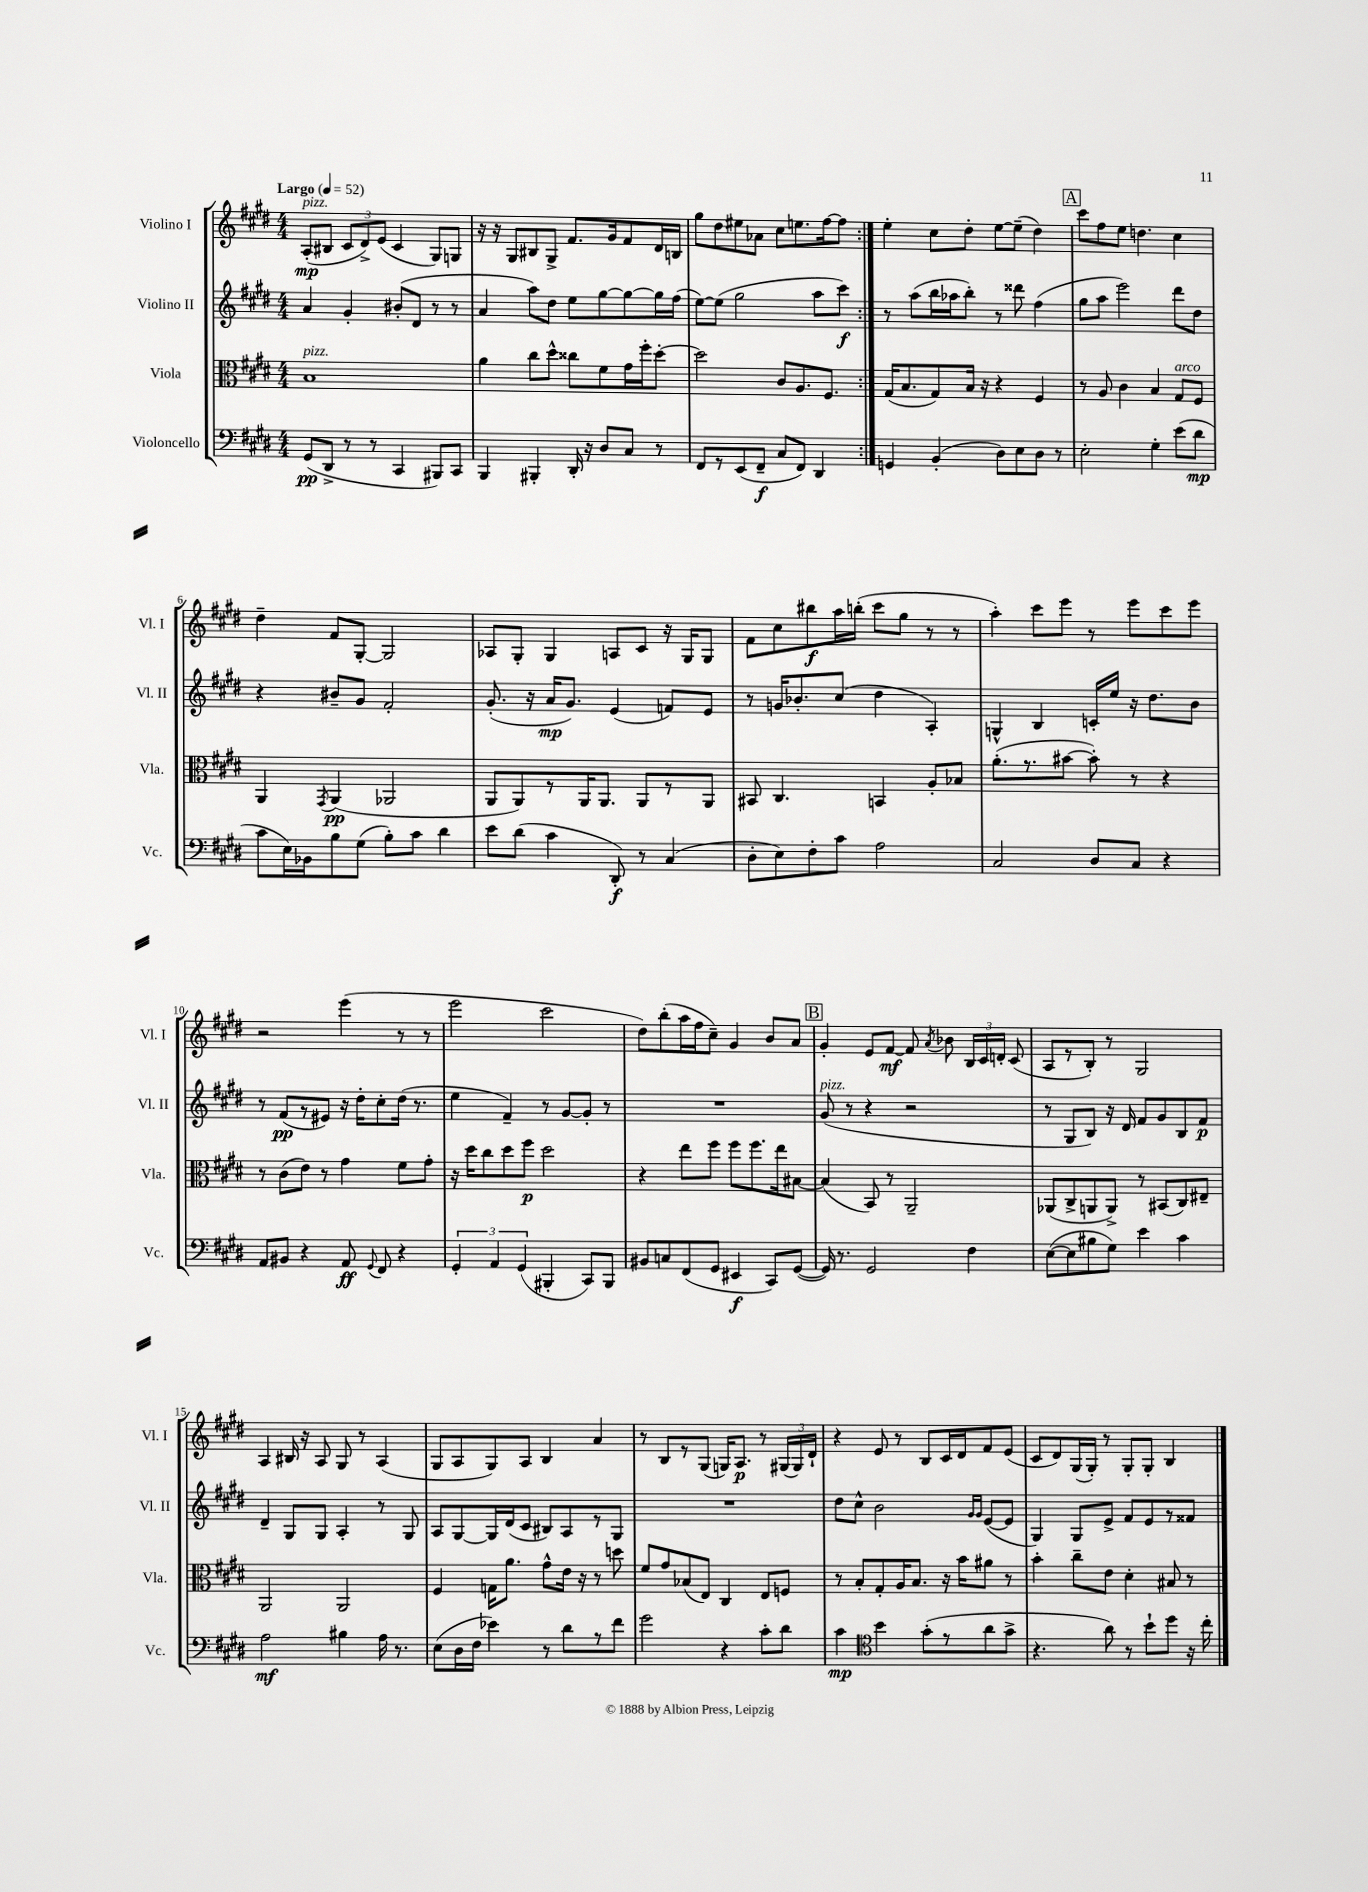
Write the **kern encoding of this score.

**kern	**dynam	**kern	**dynam	**kern	**dynam	**kern	**dynam
*part4	*part4	*part3	*part3	*part2	*part2	*part1	*part1
*staff4	*staff4	*staff3	*staff3	*staff2	*staff2	*staff1	*staff1
*I"Violoncello	*	*I"Viola	*	*I"Violino II	*	*I"Violino I	*
*I'Vc.	*	*I'Vla.	*	*I'Vl. II	*	*I'Vl. I	*
*clefF4	*	*clefC3	*	*clefG2	*	*clefG2	*
*k[f#c#g#d#]	*	*k[f#c#g#d#]	*	*k[f#c#g#d#]	*	*k[f#c#g#d#]	*
*M4/4	*	*M4/4	*	*M4/4	*	*M4/4	*
*MM52	*	*MM52	*	*MM52	*	*MM52	*
=1	=1	=1	=1	=1	=1	=1	=1
!	!	!	!	!	!	!LO:TX:a:B:t=Largo	!
!	!	!	!	!	!	!LO:TX:a:i:t=pizz.	!
!	!	!LO:TX:a:i:t=pizz.	!	!	!	!	!
(8GG#/L	pp	1B	.	4a/	.	(8A'/L	mp
8DD#^/J	.	.	.	.	.	8B#X/J	.
8r	.	.	.	4g#'/	.	12c#/L	.
.	.	.	.	.	.	12d#^/)	.
8r	.	.	.	.	.	.	.
.	.	.	.	.	.	(12e/J	.
4CC#/	.	.	.	(8b#X'/L	.	4c#/	.
.	.	.	.	8d#/J	.	.	.
8BBB#X/L)	.	.	.	8r	.	8G#/L)	.
8CC#/J	.	.	.	8r	.	8Gn/J	.
=2	=2	=2	=2	=2	=2	=2	=2
4BBB/	.	4a\	.	4a/	.	16r	.
.	.	.	.	.	.	16r	.
.	.	.	.	.	.	8G#/L	.
4BBB#X'/	.	8cc#\L	.	8aa\L)	.	8B#X/	.
.	.	8dd#^^\J	.	8dd#\J	.	8G#^/J	.
16DD#'/	.	8cc##X\L	.	8ee\L	.	8.f#/L	.
16r	.	.	.	.	.	.	.
8D#/L	.	8f#\	.	[8gg#\	.	.	.
.	.	.	.	.	.	16g#/k	.
8C#/J	.	16g#\L	.	8gg#\_	.	8f#/	.
.	.	16ff#'\J	.	.	.	.	.
8r	.	[8dd#'\J	.	16gg#\L]	.	16d#/L	.
.	.	.	.	(16ff#\JJ	.	16Bn/JJ	.
=3	=3	=3	=3	=3	=3	=3	=3
8FF#/L	.	2dd#\]	.	[8ee\L)	.	8gg#\L	.
8r	.	.	.	(8ee\J]	.	8dd#\	.
(8EE/	.	.	.	2gg#\	.	8ee#X\	.
8FF#~/J	f	.	.	.	.	8a-X\J	.
8C#/L	.	8c#/L	.	.	.	8cc#\L	.
8FF#/J)	.	8.A/	.	.	.	8.een\	.
4DD#/	.	.	.	8aa\L	.	.	.
.	.	8.F#/J	.	.	.	[16ff#\k	.
.	.	.	.	8ccc#\J)	f	8ff#\J]	.
=4:|!	=4:|!	=4:|!	=4:|!	=4:|!	=4:|!	=4:|!	=4:|!
4GGn/	.	(16G#/KL	.	8r	.	4ee'\	.
.	.	8.B/	.	.	.	.	.
.	.	.	.	(8aa\L	.	.	.
(4BB'/	.	8G#/)	.	16bb\L	.	8cc#\L	.
.	.	.	.	16aa-X\J	.	.	.
.	.	16B/Jk	.	8bb'\J)	.	8dd#'\J	.
.	.	16r	.	.	.	.	.
8D#\L)	.	4r	.	8r	.	[8ee\L	.
8E\	.	.	.	8ddd##X\	.	(8ee~\J]	.
8D#\J	.	4F#/	.	(4ff#\	.	4dd#\)	.
8r	.	.	.	.	.	.	.
!!LO:REH:place=s1:t=A
=5	=5	=5	=5	=5	=5	=5	=5
2E'\	.	8r	.	8gg#\L	.	8ccc#\L	.
.	.	8A/	.	8aa\J	.	8ff#\	.
.	.	4c#\	.	2eee\)	.	8ee\J	.
.	.	.	.	.	.	4.ddn\	.
4G#'\	.	4B/	.	.	.	.	.
!	!	!LO:TX:a:i:t=arco	!	!	!	!	!
(8e\L	.	8G#/L	.	8ddd#\L	.	4cc#\	.
8d#\J	mp	8F#/J	.	8dd#\J	.	.	.
!!LO:LB:g=z
=6	=6	=6	=6	=6	=6	=6	=6
8c#\L	.	4AA/	.	4r	.	4dd#~\	.
16E\L)	.	.	.	.	.	.	.
16BB-X\J	.	.	.	.	.	.	.
.	.	8qGG#/	.	.	.	.	.
8B\	.	(4AA/	pp	8b#X~/L	.	8f#/L	.
(8G#\J	.	.	.	8g#/J	.	[8G#'/J	.
8B'\L)	.	2AA-X/	.	2f#'/	.	2G#/]	.
8c#\J	.	.	.	.	.	.	.
4d#\	.	.	.	.	.	.	.
=7	=7	=7	=7	=7	=7	=7	=7
8e\L	.	8AA/L	.	(8.g#'/	.	8A-X/L	.
(8d#\J	.	8AA/)	.	.	.	8G#'/J	.
.	.	.	.	16r	.	.	.
4c#\	.	8r	.	16a/KL	mp	4G#/	.
.	.	.	.	8.g#/J)	.	.	.
.	.	16AA/K	.	.	.	.	.
.	.	8.AA/J	.	.	.	.	.
8DD#'/)	f	.	.	(4e/	.	8An/L	.
8r	.	8AA/L	.	.	.	8c#/J	.
(4C#/	.	8r	.	8fn/L)	.	16r	.
.	.	.	.	.	.	16G#/KL	.
.	.	8AA/J	.	8e/J	.	8G#/J	.
=8	=8	=8	=8	=8	=8	=8	=8
8D#'\L	.	8BB#X/	.	8r	.	8f#\L	.
8E\)	.	4.C#/	.	16gn/KL	.	8cc#\	.
.	.	.	.	8.b-X'/	.	.	.
8F#'\	.	.	.	.	.	8bb#X\	f
8c#\J	.	.	.	(8cc#/J	.	16aa\L	.
.	.	.	.	.	.	(16bbn'\JJ	.
2A\	.	4BBn/	.	4dd#\	.	8ccc#\L	.
.	.	.	.	.	.	8gg#\J	.
.	.	8A'/L	.	4A'/)	.	8r	.
.	.	8B-X/J	.	.	.	8r	.
=9	=9	=9	=9	=9	=9	=9	=9
2C#/	.	(8.a'\L	.	4Gn^^/	.	4aa'\)	.
.	.	8.r	.	.	.	.	.
.	.	.	.	4B/	.	8ccc#\L	.
.	.	[8b#X\J	.	.	.	8eee\J	.
8D#/L	.	8b#'\])	.	16cn'/LL	.	8r	.
.	.	.	.	16ee/JJ	.	.	.
8C#/J	.	8r	.	16r	.	8eee\L	.
.	.	.	.	8.dd#\L	.	.	.
4r	.	4r	.	.	.	8ccc#\	.
.	.	.	.	8b\J	.	8eee\J	.
!!LO:LB:g=z
=10	=10	=10	=10	=10	=10	=10	=10
8AA/L	.	8r	.	8r	.	2r	.
8BB#X/J	.	(8c#\L	.	(8f#/L	pp	.	.
4r	.	8e\J)	.	8r	.	.	.
.	.	8r	.	8e#X/J)	.	.	.
8AA/	ff	4g#\	.	16r	.	(4eee\	.
.	.	.	.	16dd#'\KL	.	.	.
8qqGG#/	.	.	.	.	.	.	.
8FF#/	.	.	.	8cc#'\	.	.	.
4r	.	8f#\L	.	(16dd#\Jk	.	8r	.
.	.	.	.	8.r	.	.	.
.	.	8g#'\J	.	.	.	8r	.
=11	=11	=11	=11	=11	=11	=11	=11
6GG#'/	.	16r	.	4ee\	.	2eee\	.
.	.	16dd#\KL	.	.	.	.	.
.	.	8cc#\	.	.	.	.	.
6AA/	.	.	.	.	.	.	.
.	.	8dd#\	.	4f#~/)	.	.	.
(6GG#/	.	.	.	.	.	.	.
.	.	8ff#\J	p	.	.	.	.
4BBB#X'/	.	2dd#\	.	8r	.	2ccc#\	.
.	.	.	.	[8g#/L	.	.	.
8CC#/L)	.	.	.	8g#'/J]	.	.	.
8BBB#/J	.	.	.	8r	.	.	.
=12	=12	=12	=12	=12	=12	=12	=12
8BB#X/L	.	4r	.	1r	.	8dd#\L)	.
8Cn/	.	.	.	.	.	(8bb'\	.
(8FF#/	.	8ee\L	.	.	.	16aa\L	.
.	.	.	.	.	.	16ff#\J	.
8GG#/J	.	8ff#\J	.	.	.	8cc#~\J)	.
4EE#X/	f	8ff#\L	.	.	.	4g#/	.
.	.	8.ff#\	.	.	.	.	.
8CC#/L)	.	.	.	.	.	8b/L	.
.	.	16ee\k	.	.	.	.	.
([8GG#/J	.	[8B#X\J	.	.	.	8a/J	.
!!LO:REH:place=s1:t=B
=13	=13	=13	=13	=13	=13	=13	=13
!	!	!	!	!LO:TX:a:i:t=pizz.	!	!	!
16GG#/])	.	(4B#/]	.	(8g#/	.	4g#'/	.
8.r	.	.	.	.	.	.	.
.	.	.	.	8r	.	.	.
2GG#/	.	8BB/)	.	4r	.	8e/L	.
.	.	8r	.	.	.	[8f#/J	mf
.	.	2AA~/	.	2r	.	8f#/]	.
.	.	.	.	.	.	8qa/	.
.	.	.	.	.	.	8b-X\	.
4F#\	.	.	.	.	.	24B/LL	.
.	.	.	.	.	.	24c#/	.
.	.	.	.	.	.	24dn'/JJ	.
.	.	.	.	.	.	(8c#/	.
=14	=14	=14	=14	=14	=14	=14	=14
([8E\L	.	(8AA-X/L	.	8r	.	8A/L	.
8E\]	.	8C#^/	.	8G#/L	.	8r	.
8B#X\	.	8AAn/	.	8B/J)	.	8B'/J)	.
8G#\J)	.	8AA^/J)	.	16r	.	8r	.
.	.	.	.	16d#/	.	.	.
4e\	.	8r	.	8f#/L	.	2G#/	.
.	.	(8BB#X/L	.	8g#/	.	.	.
4c#\	.	8C#/)	.	8B/	.	.	.
.	.	8E#X~/J	.	8f#/J	p	.	.
!!LO:LB:g=z
=15	=15	=15	=15	=15	=15	=15	=15
2A\	mf	2AA/	.	4d#~/	.	4A/	.
.	.	.	.	8G#/L	.	16B#X/	.
.	.	.	.	.	.	16r	.
.	.	.	.	8G#/J	.	8A/	.
4B#X\	.	2AA/	.	4A'/	.	8G#/	.
.	.	.	.	.	.	8r	.
16A\	.	.	.	8r	.	(4A/	.
8.r	.	.	.	.	.	.	.
.	.	.	.	8G#/	.	.	.
=16	=16	=16	=16	=16	=16	=16	=16
(8E\L	.	4F#/	.	8A/L	.	8G#/L	.
16D#\L	.	.	.	[8G#/	.	8A/	.
16F#\JJ	.	.	.	.	.	.	.
4e-X\)	.	16Gn\KL	.	16G#/L]	.	8G#/)	.
.	.	8.a\J	.	(16d#/J	.	.	.
.	.	.	.	8c#/J	.	8A/J	.
8r	.	8g#^^\L	.	8B#X/L)	.	4B/	.
8d#\L	.	16e\Jk	.	8A/	.	.	.
.	.	16r	.	.	.	.	.
8r	.	8r	.	8r	.	4a/	.
8f#\J	.	8ddn\	.	8G#/J	.	.	.
=17	=17	=17	=17	=17	=17	=17	=17
2g#\	.	8f#/L	.	1r	.	8r	.
.	.	8g#/	.	.	.	8B/L	.
.	.	(8B-X/	.	.	.	8r	.
.	.	8E/J)	.	.	.	(8G#/J	.
4r	.	4C#/	.	.	.	16Gn/KL)	.
.	.	.	.	.	.	8.A/J	p
8c#'\L	.	8E/L	.	.	.	8r	.
8d#\J	.	8Fn/J	.	.	.	(24G#X/LL	.
.	.	.	.	.	.	24G#/)	.
.	.	.	.	.	.	24d#`/JJ	.
=18	=18	=18	=18	=18	=18	=18	=18
4c#\	mp	8r	.	8dd#\L	.	4r	.
.	.	8B'/L	.	8cc#^^\J	.	.	.
*clefC4	*	*	*	*	*	*	*
4b\	.	8G#'/	.	2b\	.	8e/	.
.	.	16A/K	.	.	.	8r	.
.	.	8.B/J	.	.	.	.	.
(8g#'\L	.	.	.	.	.	8B/L	.
8r	.	16r	.	.	.	16c#/L	.
.	.	16b\KL	.	.	.	16d#/J	.
.	.	.	.	16qqg#/LL	.	.	.
.	.	.	.	16qqg#/JJ	.	.	.
8a\	.	8a#X\J	.	([8e/L	.	8f#/	.
8g#^\J	.	8r	.	8e/J]	.	(8e/J	.
=19	=19	=19	=19	=19	=19	=19	=19
4.r	.	4b'\	.	4G#/)	.	8c#/L	.
.	.	.	.	.	.	8d#/)	.
.	.	8cc#~\L	.	8G#/L	.	(16G#/L	.
.	.	.	.	.	.	16G#'/JJ)	.
8a\)	.	8e\J	.	8e^/J	.	8r	.
8r	.	4d#'\	.	8f#/L	.	8G#'/L	.
8b`\L	.	.	.	8e/	.	8G#'/J	.
8dd#\J	.	8B#X/	.	8r	.	4B/	.
16r	.	8r	.	8f##X/J	.	.	.
16cc#'\	.	.	.	.	.	.	.
==	==	==	==	==	==	==	==
*-	*-	*-	*-	*-	*-	*-	*-
